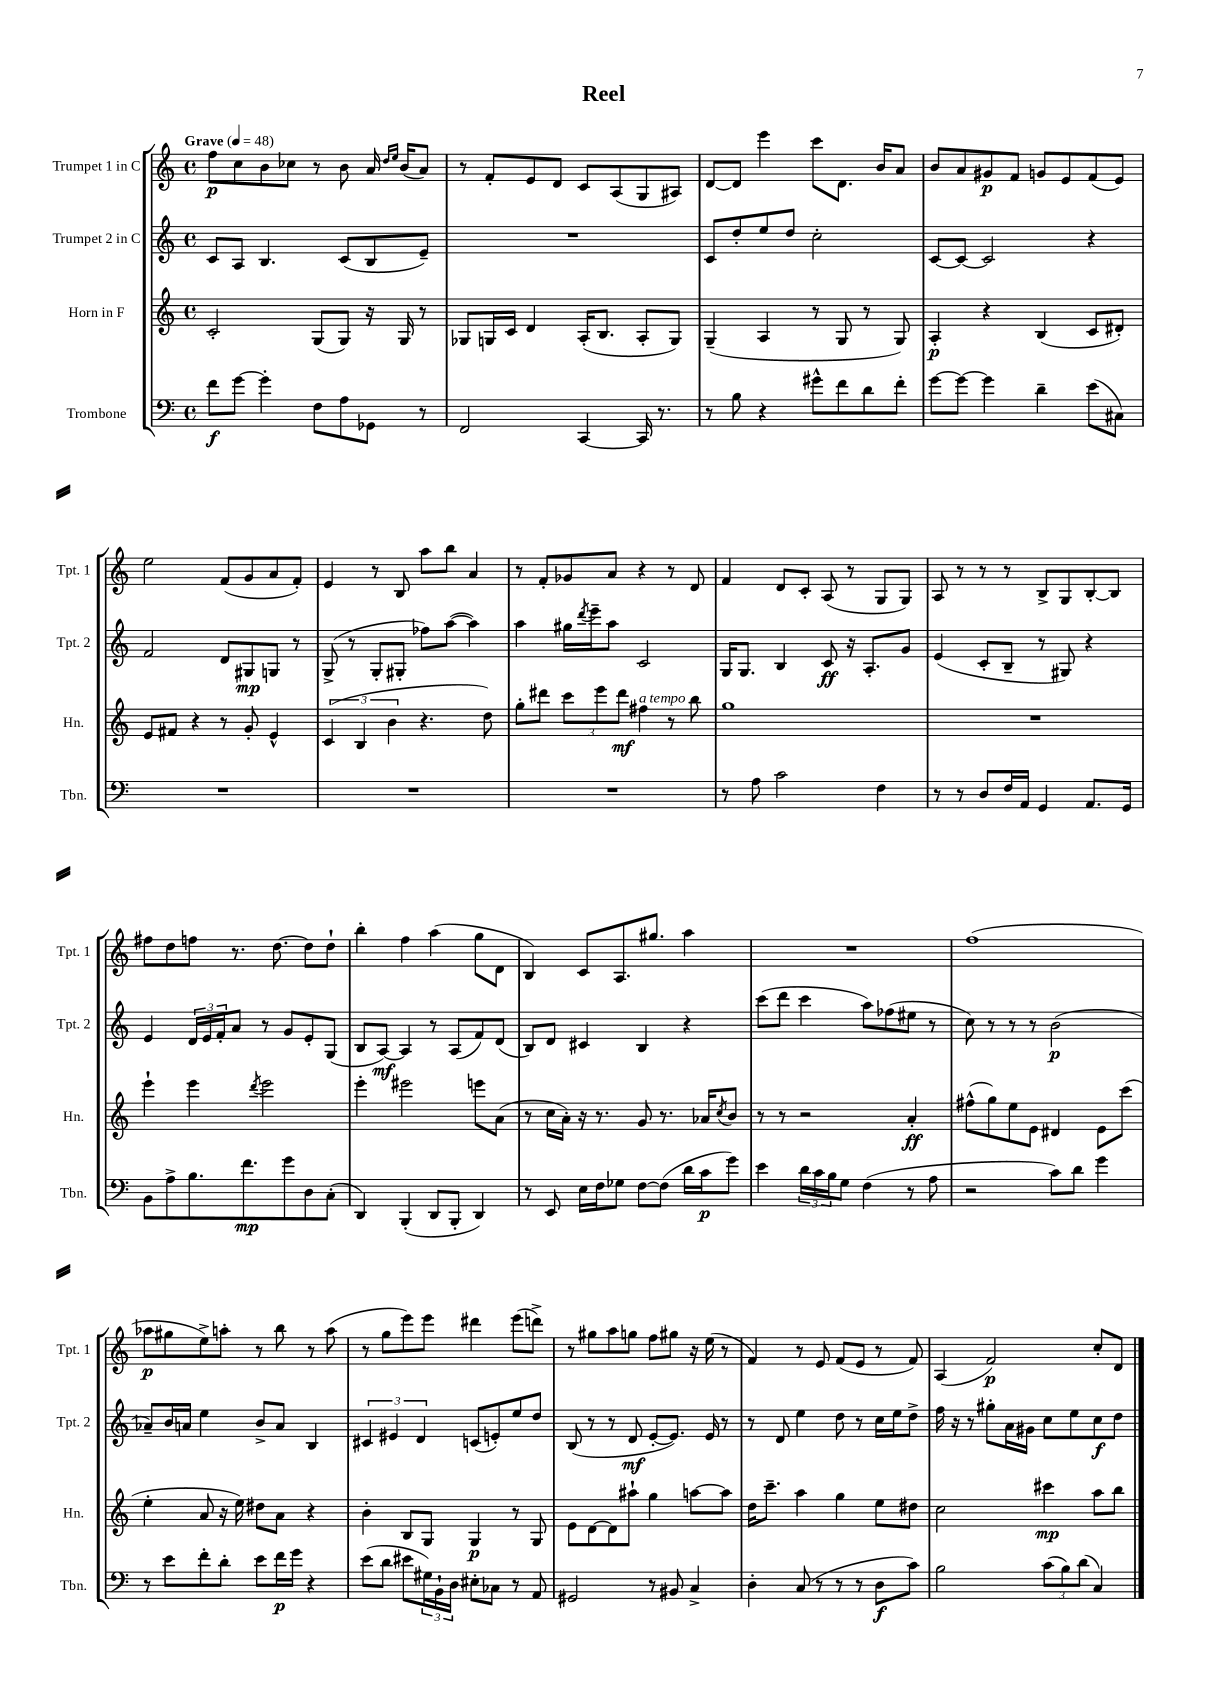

**kern	**dynam	**kern	**dynam	**kern	**dynam	**kern	**dynam
*part4	*part4	*part3	*part3	*part2	*part2	*part1	*part1
*staff4	*staff4	*staff3	*staff3	*staff2	*staff2	*staff1	*staff1
*I"Trombone	*	*I"Horn in F	*	*I"Trumpet 2 in C	*	*I"Trumpet 1 in C	*
*I'Tbn.	*	*I'Hn.	*	*I'Tpt. 2	*	*I'Tpt. 1	*
*clefF4	*	*clefG2	*	*clefG2	*	*clefG2	*
*k[]	*	*k[]	*	*k[]	*	*k[]	*
*M4/4	*	*M4/4	*	*M4/4	*	*M4/4	*
*met(c)	*	*met(c)	*	*met(c)	*	*met(c)	*
*MM48	*	*MM48	*	*MM48	*	*MM48	*
=1	=1	=1	=1	=1	=1	=1	=1
!	!	!	!	!	!	!LO:TX:a:B:t=Grave	!
8f\L	f	2c'/	.	8c/L	.	8ff\L	p
[8g\J	.	.	.	8A/J	.	8cc\	.
4g'\]	.	.	.	4.B/	.	8b\	.
.	.	.	.	.	.	8cc-X\J	.
8F\L	.	(8G/L	.	.	.	8r	.
8A\	.	8G/J)	.	(8c/L	.	8b\	.
8GG-X\J	.	16r	.	8B/	.	16a/	.
.	.	.	.	.	.	16qqdd/LL	.
.	.	.	.	.	.	16qqee/JJ	.
.	.	16G/	.	.	.	(16b/KL	.
8r	.	8r	.	8e~/J)	.	8a/J)	.
=2	=2	=2	=2	=2	=2	=2	=2
2FF/	.	8G-X/L	.	1r	.	8r	.
.	.	16Gn/L	.	.	.	8f'/L	.
.	.	16c/JJ	.	.	.	.	.
.	.	4d/	.	.	.	8e/	.
.	.	.	.	.	.	8d/J	.
[4CC/	.	(16A'/KL	.	.	.	8c/L	.
.	.	8.B/J	.	.	.	.	.
.	.	.	.	.	.	(8A/	.
16CC/]	.	8A'/L	.	.	.	8G/	.
8.r	.	.	.	.	.	.	.
.	.	8G/J)	.	.	.	8A#X/J)	.
=3	=3	=3	=3	=3	=3	=3	=3
8r	.	(4G~/	.	8c/L	.	[8d/L	.
8B\	.	.	.	8dd'/	.	8d/J]	.
4r	.	4A/	.	8ee/	.	4eee\	.
.	.	.	.	8dd/J	.	.	.
8g#X^^\L	.	8r	.	2cc'\	.	8ccc\L	.
8f\	.	8G/	.	.	.	8.d\J	.
8d\	.	8r	.	.	.	.	.
.	.	.	.	.	.	16b/KL	.
8f'\J	.	8G/)	.	.	.	8a/J	.
=4	=4	=4	=4	=4	=4	=4	=4
[8g\L	.	4A'/	p	[8c/L	.	8b/L	.
8g\J_	.	.	.	8c/J_	.	8a/	.
4g\]	.	4r	.	2c/]	.	8g#X/	p
.	.	.	.	.	.	8f/J	.
4d~\	.	(4B/	.	.	.	8gn/L	.
.	.	.	.	.	.	8e/	.
(8e\L	.	8c/L	.	4r	.	(8f/	.
8C#X\J)	.	8d#X'/J)	.	.	.	8e/J)	.
!!LO:LB:g=z
=5	=5	=5	=5	=5	=5	=5	=5
1r	.	8e/L	.	2f/	.	2ee\	.
.	.	8f#X/J	.	.	.	.	.
.	.	4r	.	.	.	.	.
.	.	8r	.	8d/L	.	(8f/L	.
.	.	8g'/	.	8G#X/	mp	8g/	.
.	.	4e^^/	.	8Gn/J	.	8a/	.
.	.	.	.	8r	.	8f'/J)	.
=6	=6	=6	=6	=6	=6	=6	=6
1r	.	(6c/	.	(8G^/	.	4e/	.
.	.	.	.	8r	.	.	.
.	.	6B/	.	.	.	.	.
.	.	.	.	8G'/L	.	8r	.
.	.	6b\	.	.	.	.	.
.	.	.	.	8G#X'/J	.	8B/	.
.	.	4.r	.	8ff-X\L)	.	8aa\L	.
.	.	.	.	([8aa\J	.	8bb\J	.
.	.	.	.	4aa\])	.	4a/	.
.	.	8dd\)	.	.	.	.	.
=7	=7	=7	=7	=7	=7	=7	=7
1r	.	8gg'\L	.	4aa\	.	8r	.
.	.	8ddd#X\J	.	.	.	8f'/L	.
.	.	12ccc\L	.	16gg#X\LL	.	8g-X/	.
.	.	.	.	8qddd/	.	.	.
.	.	.	.	16eee~\J	.	.	.
.	.	12eee\	.	.	.	.	.
.	.	.	.	8aa\J	.	8a/J	.
.	.	12ddd#\J	mf	.	.	.	.
!	!	!LO:TX:a:i:t=a tempo	!	!	!	!	!
.	.	4ff#X\	.	2c/	.	4r	.
.	.	8r	.	.	.	8r	.
.	.	8bb\	.	.	.	8d/	.
=8	=8	=8	=8	=8	=8	=8	=8
8r	.	1gg	.	16G/KL	.	4f/	.
.	.	.	.	8.G/J	.	.	.
8A\	.	.	.	.	.	.	.
2c\	.	.	.	4B/	.	8d/L	.
.	.	.	.	.	.	8c'/J	.
.	.	.	.	8c/	ff	(8A/	.
.	.	.	.	16r	.	8r	.
.	.	.	.	8.A'/L	.	.	.
4F\	.	.	.	.	.	8G/L	.
.	.	.	.	8g/J	.	8G/J)	.
=9	=9	=9	=9	=9	=9	=9	=9
8r	.	1r	.	(4e/	.	8A/	.
8r	.	.	.	.	.	8r	.
8D/L	.	.	.	8c'/L	.	8r	.
16F/L	.	.	.	8B~/J	.	8r	.
16AA/JJ	.	.	.	.	.	.	.
4GG/	.	.	.	8r	.	8B^/L	.
.	.	.	.	8G#X/)	.	8G/	.
8.AA/L	.	.	.	4r	.	[8B'/	.
.	.	.	.	.	.	8B/J]	.
16GG/Jk	.	.	.	.	.	.	.
!!LO:LB:g=z
=10	=10	=10	=10	=10	=10	=10	=10
8BB\L	.	4eee`\	.	4e/	.	8ff#X\L	.
8A^\	.	.	.	.	.	8dd\	.
8.B\	.	4eee\	.	24d/LL	.	8ffn\J	.
.	.	.	.	24e/	.	.	.
.	.	.	.	24f'/J	.	.	.
.	.	.	.	8a/J	.	8.r	.
8.f\	mp	.	.	.	.	.	.
.	.	8qddd/	.	.	.	.	.
.	.	2eee\	.	8r	.	.	.
.	.	.	.	.	.	[8.dd\	.
8g\	.	.	.	8g/L	.	.	.
8D\	.	.	.	8e'/	.	8dd\L]	.
(8C'\J	.	.	.	(8G/J	.	8dd`\J	.
=11	=11	=11	=11	=11	=11	=11	=11
4DD/)	.	4eee'\	.	8B/L	.	4bb'\	.
.	.	.	.	[8A/J)	mf	.	.
(4BBB'/	.	2eee#X\	.	4A/]	.	4ff\	.
8DD/L	.	.	.	8r	.	(4aa\	.
8BBB'/J	.	.	.	(8A/L	.	.	.
4DD/)	.	8eeen\L	.	8f/)	.	8gg\L	.
.	.	(8a\J	.	(8d/J	.	8d\J	.
=12	=12	=12	=12	=12	=12	=12	=12
8r	.	8r	.	8B/L)	.	4B/)	.
8EE/	.	16cc\LL	.	8d/J	.	.	.
.	.	16a'\JJ)	.	.	.	.	.
16E\LL	.	16r	.	4c#X/	.	8c/L	.
16F\J	.	8.r	.	.	.	.	.
8G-X\J	.	.	.	.	.	8.A/	.
[8F\L	.	8g/	.	4B/	.	.	.
.	.	.	.	.	.	8.gg#X/J	.
(8F\J]	.	8.r	.	.	.	.	.
16d\LL	.	.	.	4r	.	4aa\	.
16c\J	p	16a-X/KL	.	.	.	.	.
.	.	8qcc/	.	.	.	.	.
8g\J)	.	8b/J	.	.	.	.	.
=13	=13	=13	=13	=13	=13	=13	=13
4e\	.	8r	.	(8ccc\L	.	1r	.
.	.	8r	.	8ddd\J	.	.	.
24d\LL	.	2r	.	4ccc\	.	.	.
24c\	.	.	.	.	.	.	.
24B\J	.	.	.	.	.	.	.
8G\J	.	.	.	.	.	.	.
(4F\	.	.	.	8aa\L)	.	.	.
.	.	.	.	(8ff-X\	.	.	.
8r	.	4a'/	ff	8ee#X\J	.	.	.
8A\	.	.	.	8r	.	.	.
=14	=14	=14	=14	=14	=14	=14	=14
2r	.	(8ff#X^^\L	.	8cc\)	.	(1ff	.
.	.	8gg\)	.	8r	.	.	.
.	.	8ee\	.	8r	.	.	.
.	.	8e\J	.	8r	.	.	.
8c\L)	.	4d#X/	.	(2b\	p	.	.
8d\J	.	.	.	.	.	.	.
4g\	.	8e\L	.	.	.	.	.
.	.	(8ccc\J	.	.	.	.	.
!!LO:LB:g=z
=15	=15	=15	=15	=15	=15	=15	=15
8r	.	4ee'\	.	8a-X~/L)	.	8aa-X\L	p
8e\L	.	.	.	16b/L	.	8gg#X\	.
.	.	.	.	16an/JJ	.	.	.
8f'\	.	8a/	.	4ee\	.	8ee^\)	.
8d'\J	.	16r	.	.	.	8aan'\J	.
.	.	16ee\)	.	.	.	.	.
8e\L	.	8dd#X\L	.	8b^/L	.	8r	.
16f\L	p	8a\J	.	8a/J	.	8bb\	.
16g\JJ	.	.	.	.	.	.	.
4r	.	4r	.	4B/	.	8r	.
.	.	.	.	.	.	(8aa\	.
=16	=16	=16	=16	=16	=16	=16	=16
(8e\L	.	4b'\	.	6c#X/	.	8r	.
8d\J	.	.	.	.	.	8gg\L	.
.	.	.	.	6e#X/	.	.	.
8e#X\L	.	8B/L	.	.	.	8eee\)	.
.	.	.	.	6d/	.	.	.
24G#X\L)	.	8G/J	.	.	.	8eee\J	.
24BB`\	.	.	.	.	.	.	.
24D\JJ	.	.	.	.	.	.	.
8E#X'\L	.	4G/	p	(8cn/L	.	4ddd#X\	.
8C-X\J	.	.	.	8en'/)	.	.	.
8r	.	8r	.	8ee/	.	(8eee\L	.
8AA/	.	8G/	.	8dd/J	.	8dddn^\J)	.
=17	=17	=17	=17	=17	=17	=17	=17
2GG#X/	.	8e\L	.	(8B/	.	8r	.
.	.	[8d\	.	8r	.	8gg#X\L	.
.	.	8d\]	.	8r	.	8aa\	.
.	.	8aa#X`\J	.	8d/	mf	8ggn\J	.
8r	.	4gg\	.	[8e'/L	.	8ff\L	.
8BB#X/	.	.	.	8.e/J])	.	8gg#X\J	.
4C^/	.	[8aan\L	.	.	.	16r	.
.	.	.	.	16e/	.	(16ee\	.
.	.	8aa\J]	.	8r	.	8r	.
=18	=18	=18	=18	=18	=18	=18	=18
4D'\	.	16dd\KL	.	8r	.	4f/)	.
.	.	8.ccc~\J	.	.	.	.	.
.	.	.	.	8d/	.	.	.
(8C/	.	4aa\	.	4ee\	.	8r	.
8r	.	.	.	.	.	8e/	.
8r	.	4gg\	.	8dd\	.	(8f/L	.
8r	.	.	.	8r	.	8e/J	.
8D\L	f	8ee\L	.	16cc\LL	.	8r	.
.	.	.	.	16ee\J	.	.	.
8c\J)	.	8dd#X\J	.	8dd^\J	.	8f/)	.
=19	=19	=19	=19	=19	=19	=19	=19
2B\	.	2cc\	.	16ff\	.	(4A/	.
.	.	.	.	16r	.	.	.
.	.	.	.	8r	.	.	.
.	.	.	.	8gg#X'\L	.	2f/)	p
.	.	.	.	16a\L	.	.	.
.	.	.	.	16g#X\JJ	.	.	.
(12c\L	.	4ccc#X\	mp	8cc\L	.	.	.
12B\)	.	.	.	.	.	.	.
.	.	.	.	8ee\	.	.	.
(12d\J	.	.	.	.	.	.	.
4C/)	.	8aa\L	.	8cc\	f	8cc'/L	.
.	.	8bb\J	.	8dd\J	.	8d/J	.
==	==	==	==	==	==	==	==
*-	*-	*-	*-	*-	*-	*-	*-
